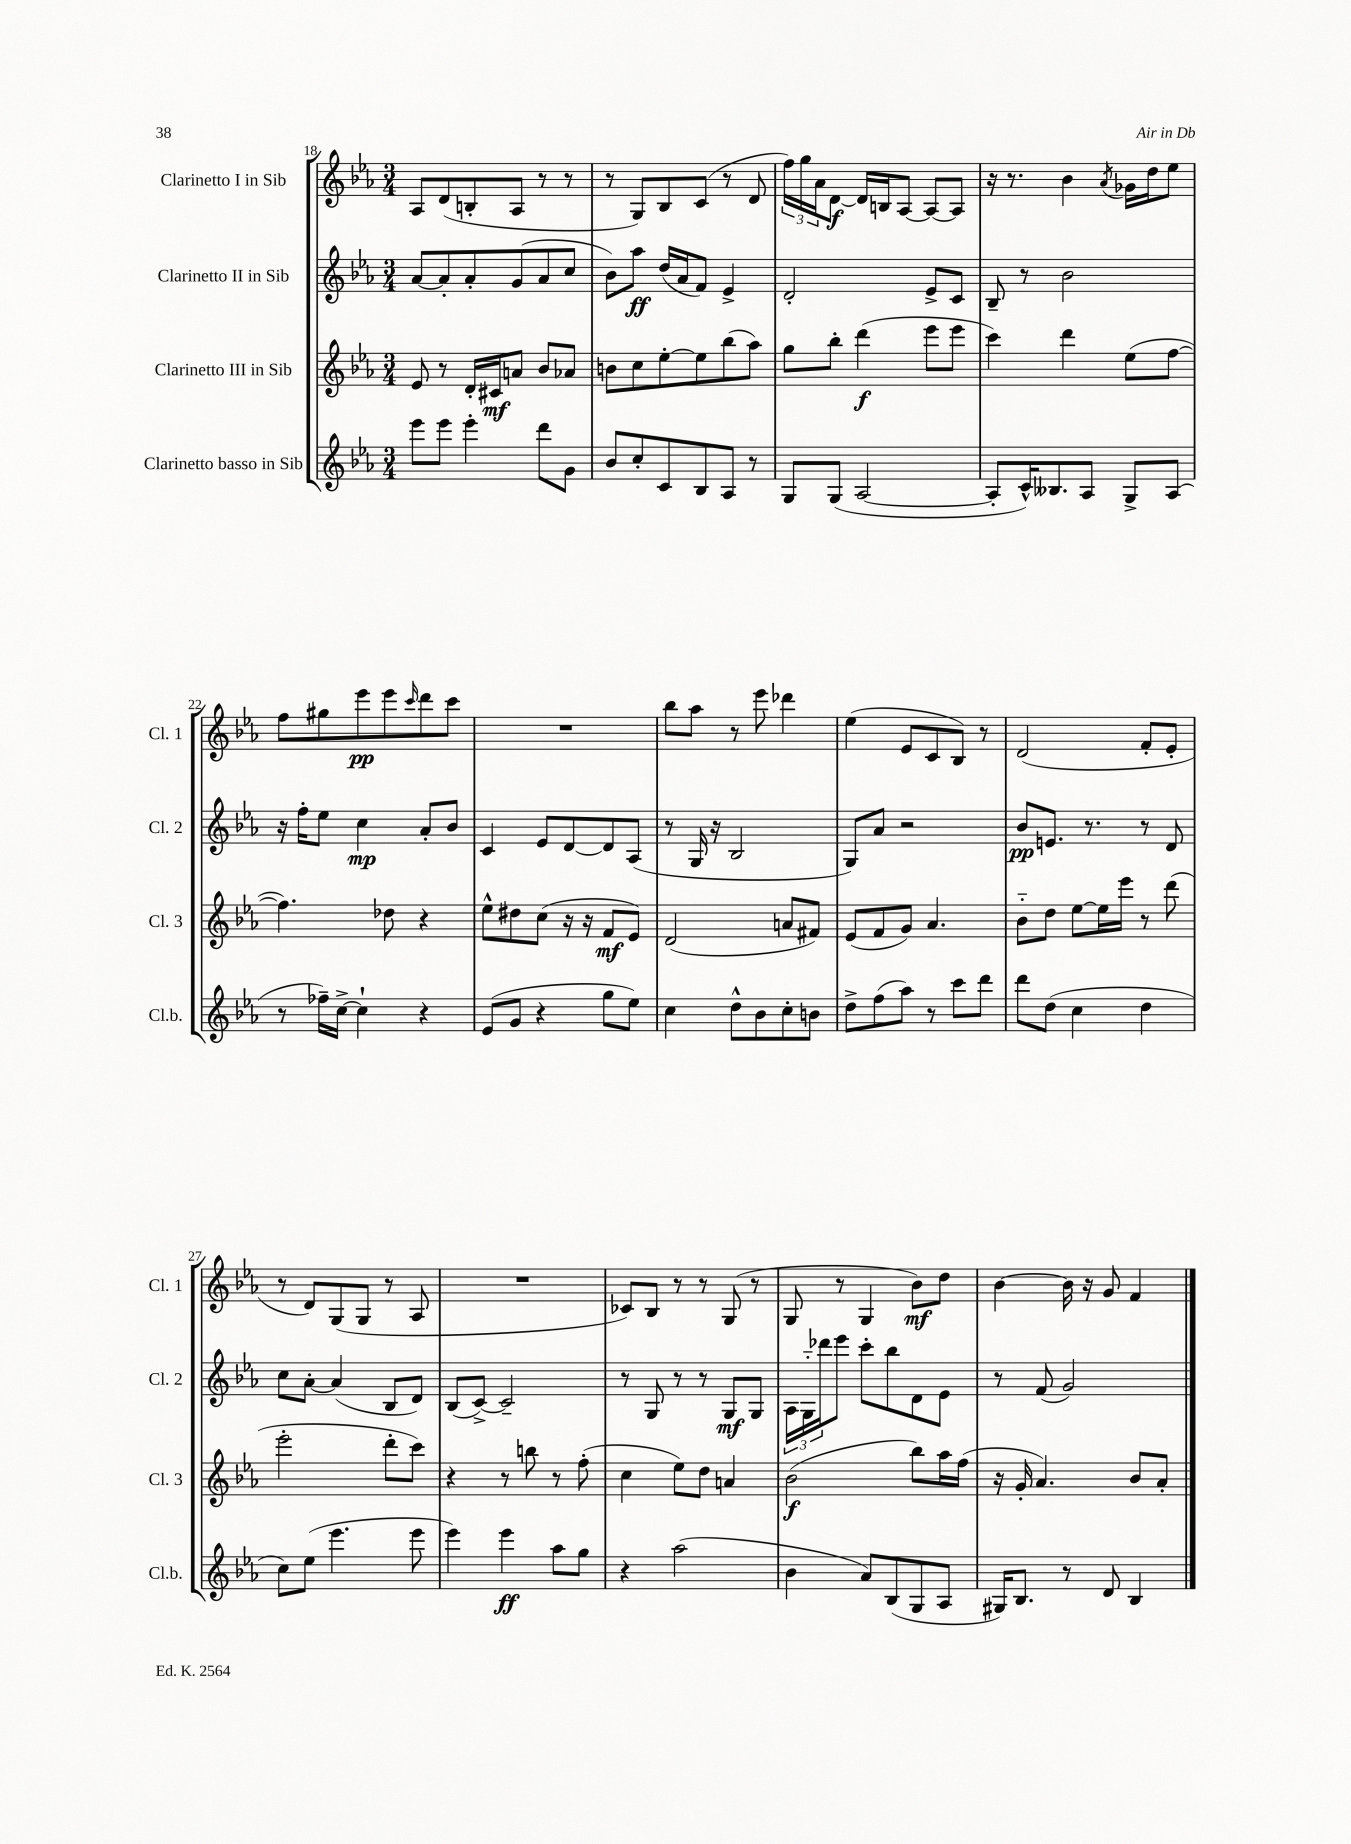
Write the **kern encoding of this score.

**kern	**kern	**kern	**kern
*staff4	*staff3	*staff2	*staff1
*clefG2	*clefG2	*clefG2	*clefG2
*k[b-e-a-]	*k[b-e-a-]	*k[b-e-a-]	*k[b-e-a-]
*M3/4	*M3/4	*M3/4	*M3/4
8eee-\L	8e-/	[8a-/L	8A-/L
8eee-\J	8r	8a-'/]	(8d/
4eee-'\	16d'/LL	8a-'/	8B'/
.	16c#/J	.	.
.	8a/J	(8g/	8A-/J
8ddd\L	8b-/L	8a-/	8r
8g\J	8a-/J	8cc/J	8r
=	=	=	=
8b-/L	8b\L	8b-\L)	8r
8cc'/	8cc\	8aa-\J	8G/L)
8c/	[8ee-'\	(16dd/LL	8B-/
.	.	16a-/J	.
8B-/	8ee-\]	8f/J)	(8c/J
8A-/J	(8bb-\	4e-^/	8r
8r	8aa-\J)	.	8d/
=	=	=	=
8G/L	8gg\L	2d'/	24ff\LL)
.	.	.	24gg\
.	.	.	24a-\J
(8G/J	8bb-'\J	.	[8d\J
[2A-/	(4ddd\	.	16d/]LL
.	.	.	16B/J
.	.	.	[8A-/J
.	8eee-\L	8e-^/L	8A-/_L
.	8eee-\J	8c/J	8A-/]J
=	=	=	=
8A-'/]L	4ccc\)	8B-~/	16r
.	.	.	8.r
16c^^/K)	.	8r	.
8.B--/	.	.	.
.	4ddd\	2b-\	4b-\
8A-/J	.	.	.
.	.	.	8qa-/
8G^/L	(8ee-\L	.	16g-\LL
.	.	.	16dd\J
(8A-/J	[8ff\J	.	8ee-\J
=	=	=	=
8r	4.ff\])	16r	8ff\L
.	.	16ff'\LK	.
16ff-~\LL)	.	8ee-\J	8gg#\
[16cc^\JJ	.	.	.
4cc`\]	.	4cc\	8eee-\
.	8dd-\	.	8eee-\
.	.	.	16qqccc/
4r	4r	8a-'/L	8ddd\
.	.	8b-/J	8ccc\J
=	=	=	=
(8e-/L	8ee-^^\L	4c/	2.r
8g/J	8dd#\	.	.
4r	(8cc\J	8e-/L	.
.	16r	[8d/	.
.	16r	.	.
8gg\L	8f/L	8d/]	.
8ee-\J)	8e-/J)	(8A-/J	.
=	=	=	=
4cc\	(2d/	8r	8bb-\L
.	.	16G/	8aa-\J
.	.	16r	.
8dd^^\L	.	2B-/	8r
8b-\	.	.	8eee-\
8cc'\	8a/L	.	4ddd-\
8b\J	8f#/J)	.	.
=	=	=	=
8dd^\L	(8e-/L	8G/L)	(4ee-\
(8ff\	8f/	8a-/J	.
8aa-\J)	8g/J)	2r	8e-/L
8r	4.a-/	.	8c/
8ccc\L	.	.	8B-/J)
8ddd\J	.	.	8r
=	=	=	=
8ddd\L	8b-'~\L	8b-/L	(2d/
(8dd\J	8dd\J	8.e/J	.
4cc\	[8ee-\L	.	.
.	.	8.r	.
.	16ee-\]L	.	.
.	16eee-\JJ	.	.
4dd\	8r	8r	8f'/L
.	(8ddd\	8d/	8e-'/J
=	=	=	=
8cc\L)	2eee-'\	8cc\L	8r
(8ee-\J	.	[8a-'\J	8d/L)
4.eee-\	.	(4a-/]	(8G/
.	.	.	8G/J
.	8ddd'\L	8B-/L	8r
8eee-\	8ccc\J)	8d/J)	8A-/
=	=	=	=
4eee-\)	4r	(8B-/L	2.r
.	.	[8c^/J)	.
4eee-\	8r	2c~/]	.
.	8bb\	.	.
8aa-\L	8r	.	.
8gg\J	(8ff'\	.	.
=	=	=	=
4r	4cc\	8r	8c-/L)
.	.	8G/	8B-/J
(2aa-\	8ee-\L)	8r	8r
.	8dd\J	8r	8r
.	4a/	8G/L	(8G/
.	.	8G/J	8r
=	=	=	=
4b-\	(2b-\	24A-\LL	8G/
.	.	24G'~\	.
.	.	24ddd-\J	.
.	.	8eee-\J	8r
8a-/L)	.	8ccc'\L	4G/
(8B-/	.	8bb-\	.
8G/	8bb-\L)	8d\	8b-\L)
8A-/J	16aa-\L	8e-\J	8dd\J
.	(16ff\JJ	.	.
=	=	=	=
16G#/LK)	16r	8r	[4b-\
8.B-/J	16g'/	.	.
.	4.a-/)	(8f/	.
8r	.	2g/)	16b-\]
.	.	.	16r
8d/	.	.	8g/
4B-/	8b-/L	.	4f/
.	8a-'/J	.	.
==	==	==	==
*-	*-	*-	*-
